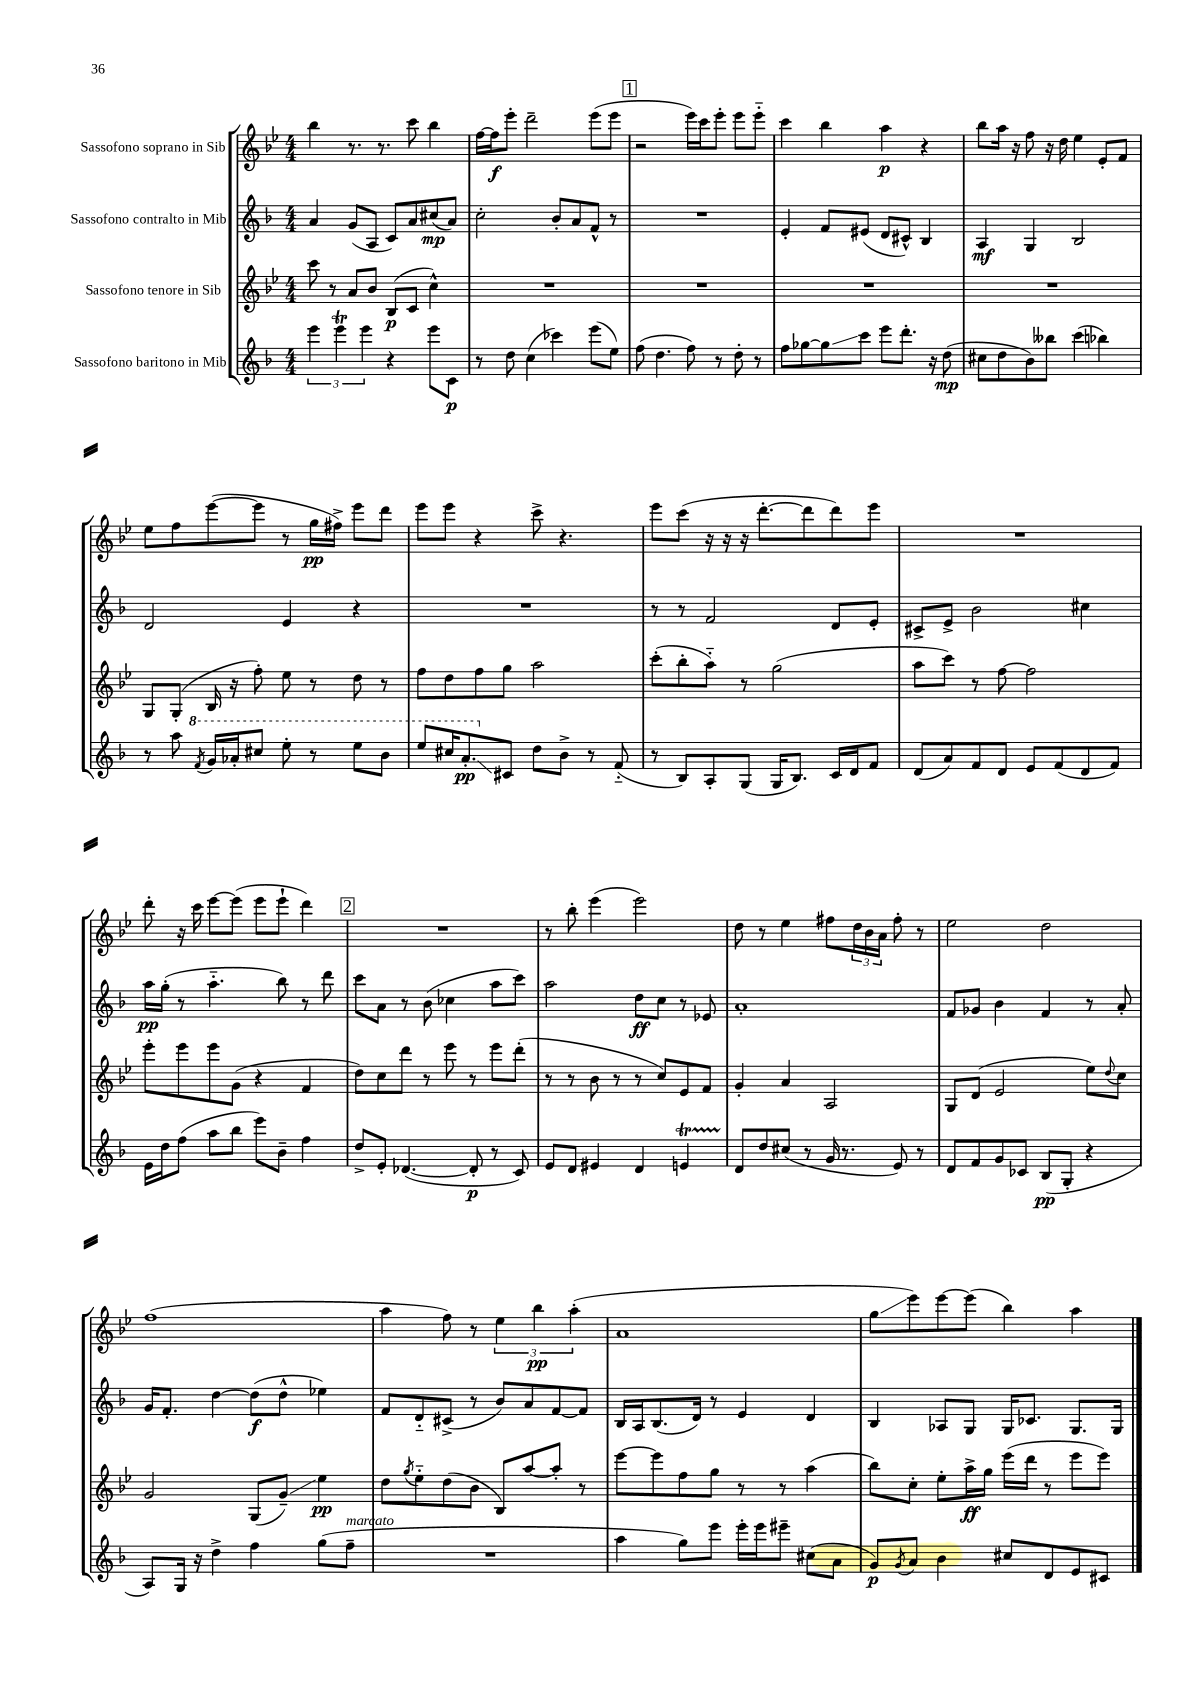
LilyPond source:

<<
\new StaffGroup <<
\new Staff = "s0" \with { instrumentName = "Sassofono soprano in Sib" } {
    \clef treble \key bes \major \numericTimeSignature \time 4/4
    bes''4 r8. r8. c'''8 bes''4 |
    f''16~ f''16\f ees'''8-. d'''2-- ees'''8( ees'''8 |
    \mark \markup { \box "1" } r2 ees'''16) c'''16 ees'''8-. ees'''8 ees'''8-_ |
    c'''4 bes''4 a''4\p r4 |
    bes''8 a''16 r16 f''8 r16 d''16 ees''4 ees'8-. f'8 |
    ees''8 f''8 ees'''8~( ees'''8 r8 g''16\pp fis''16->) ees'''8 d'''8 |
    ees'''8 ees'''8 r4 c'''8-> r4. |
    ees'''8 c'''8( r16 r16 r16 d'''8.~-. d'''8 d'''8) ees'''8 |
    R1 |
    d'''8-. r16 c'''16 ees'''8~ ees'''8( ees'''8 ees'''8-! d'''4) |
    \mark \markup { \box "2" } R1 |
    r8 bes''8-. ees'''4( ees'''2) |
    d''8 r8 ees''4 fis''8 \tuplet 3/2 { d''16 bes'16 a'16 } fis''8-. r8 |
    ees''2 d''2 |
    f''1( |
    a''4 f''8) r8 \tuplet 3/2 { ees''4 bes''4\pp a''4-.( } |
    a'1 |
    g''8\glissando ees'''8) ees'''8~ ees'''8( bes''4) a''4 \bar "|." |
}
\new Staff = "s1" \with { instrumentName = "Sassofono contralto in Mib" } {
    \clef treble \key f \major \numericTimeSignature \time 4/4
    a'4 g'8( a8 c'8) a'8 cis''8\mp( a'8) |
    c''2-. bes'8-. a'8 f'8-^ r8 |
    \mark \markup { \box "1" } R1 |
    e'4-. f'8 eis'8( d'8 cis'8-^) bes4 |
    a4\mf g4 bes2 |
    d'2 e'4 r4 |
    R1 |
    r8 r8 f'2 d'8 e'8-. |
    cis'8-> e'8-> bes'2 cis''4 |
    a''16\pp g''16-.( r8 a''4.-_ bes''8) r8 d'''8 |
    \mark \markup { \box "2" } c'''8 a'8 r8 bes'8( ces''4 a''8 c'''8) |
    a''2 d''8\ff c''8 r8 ees'8 |
    a'1-. |
    f'8 ges'8 bes'4 f'4 r8 a'8-. |
    g'16 f'8.-. d''4~ d''8\f( d''8-^ ees''4) |
    f'8 d'8-_ cis'8->( r8 bes'8) a'8 f'8~ f'8 |
    bes16 a16 bes8.( d'16) r8 e'4 d'4 |
    bes4 aes8 g8 g16 ces'8. g8. g16 \bar "|." |
}
\new Staff = "s2" \with { instrumentName = "Sassofono tenore in Sib" } {
    \clef treble \key bes \major \numericTimeSignature \time 4/4
    c'''8 r8 a'8 bes'8 bes8\p( c'8 c''4-^) |
    R1 |
    \mark \markup { \box "1" } R1 |
    R1 |
    R1 |
    g8 g8-.( bes16 r16 f''8-.) ees''8 r8 d''8 r8 |
    f''8 d''8 f''8 g''8 a''2 |
    c'''8-.( bes''8-. a''8-_) r8 g''2( |
    a''8 c'''8) r8 f''8~ f''2 |
    ees'''8-. ees'''8 ees'''8 g'8( r4 f'4 |
    \mark \markup { \box "2" } d''8) c''8 d'''8 r8 ees'''8 r8 ees'''8 d'''8-.( |
    r8 r8 bes'8 r8 r8 c''8) ees'8 f'8 |
    g'4-. a'4 a2 |
    g8 d'8( ees'2 ees''8) \appoggiatura { d''8 } c''8 |
    g'2 g8( g'8--\glissando) ees''4\pp |
    d''8 \acciaccatura { g''8 } ees''8-_ d''8( bes'8 bes8) a''8~ a''8-. r8 |
    ees'''8~ ees'''8 f''8 g''8 r8 r8 a''4( |
    bes''8) c''8-. ees''8-. a''16->\ff g''16 ees'''16( d'''16 r8 ees'''8 ees'''8) \bar "|." |
}
\new Staff = "s3" \with { instrumentName = "Sassofono baritono in Mib" } {
    \clef treble \key f \major \numericTimeSignature \time 4/4
    \tuplet 3/2 { e'''4 e'''4\trill e'''4 } r4 e'''8 c'8\p |
    r8 d''8 c''4( ces'''4) e'''8( e''8) |
    \mark \markup { \box "1" } f''8( d''4. f''8) r8 d''8-. r8 |
    f''8 ges''8~ ges''8\glissando c'''8 e'''8 d'''8.-. r16 d''8\mp( |
    cis''8 d''8 bes'8) beses''8 c'''4( bes''4) |
    r8 a''8 \ottava #1 \acciaccatura { f''8 } g''16 aes''16-. cis'''8 e'''8-. r8 e'''8 bes''8 |
    e'''8 cis'''16 a''8.-.\glissando\pp \ottava #0 cis'8 d''8 bes'8-> r8 f'8-_( |
    r8 bes8) a8-. g8( g16 bes8.) c'16 d'16 f'8 |
    d'8( a'8) f'8 d'8 e'8 f'8( d'8 f'8) |
    e'16 d''16 f''8( a''8 bes''8 e'''8) bes'8-- f''4 |
    \mark \markup { \box "2" } d''8-> e'8-. des'4.~( des'8-.\p r8 c'8) |
    e'8 d'8 eis'4 d'4 e'4\startTrillSpan |
    d'8\stopTrillSpan d''8 cis''8( r8 g'16 r8. e'8) r8 |
    d'8 f'8 g'8 ces'8 bes8\pp( g8-. r4 |
    a8) g16 r16 d''4-> f''4 g''8( f''8--^\markup { \italic "marcato" } |
    R1 |
    a''4 g''8) e'''8 e'''16-. e'''16 eis'''8-- cis''8( a'8 |
    g'8\p) \acciaccatura { g'8 } a'8 bes'4 cis''8 d'8 e'8 cis'8 \bar "|." |
}
>>
>>
\layout { \context { \Score \remove "Bar_number_engraver" } }
